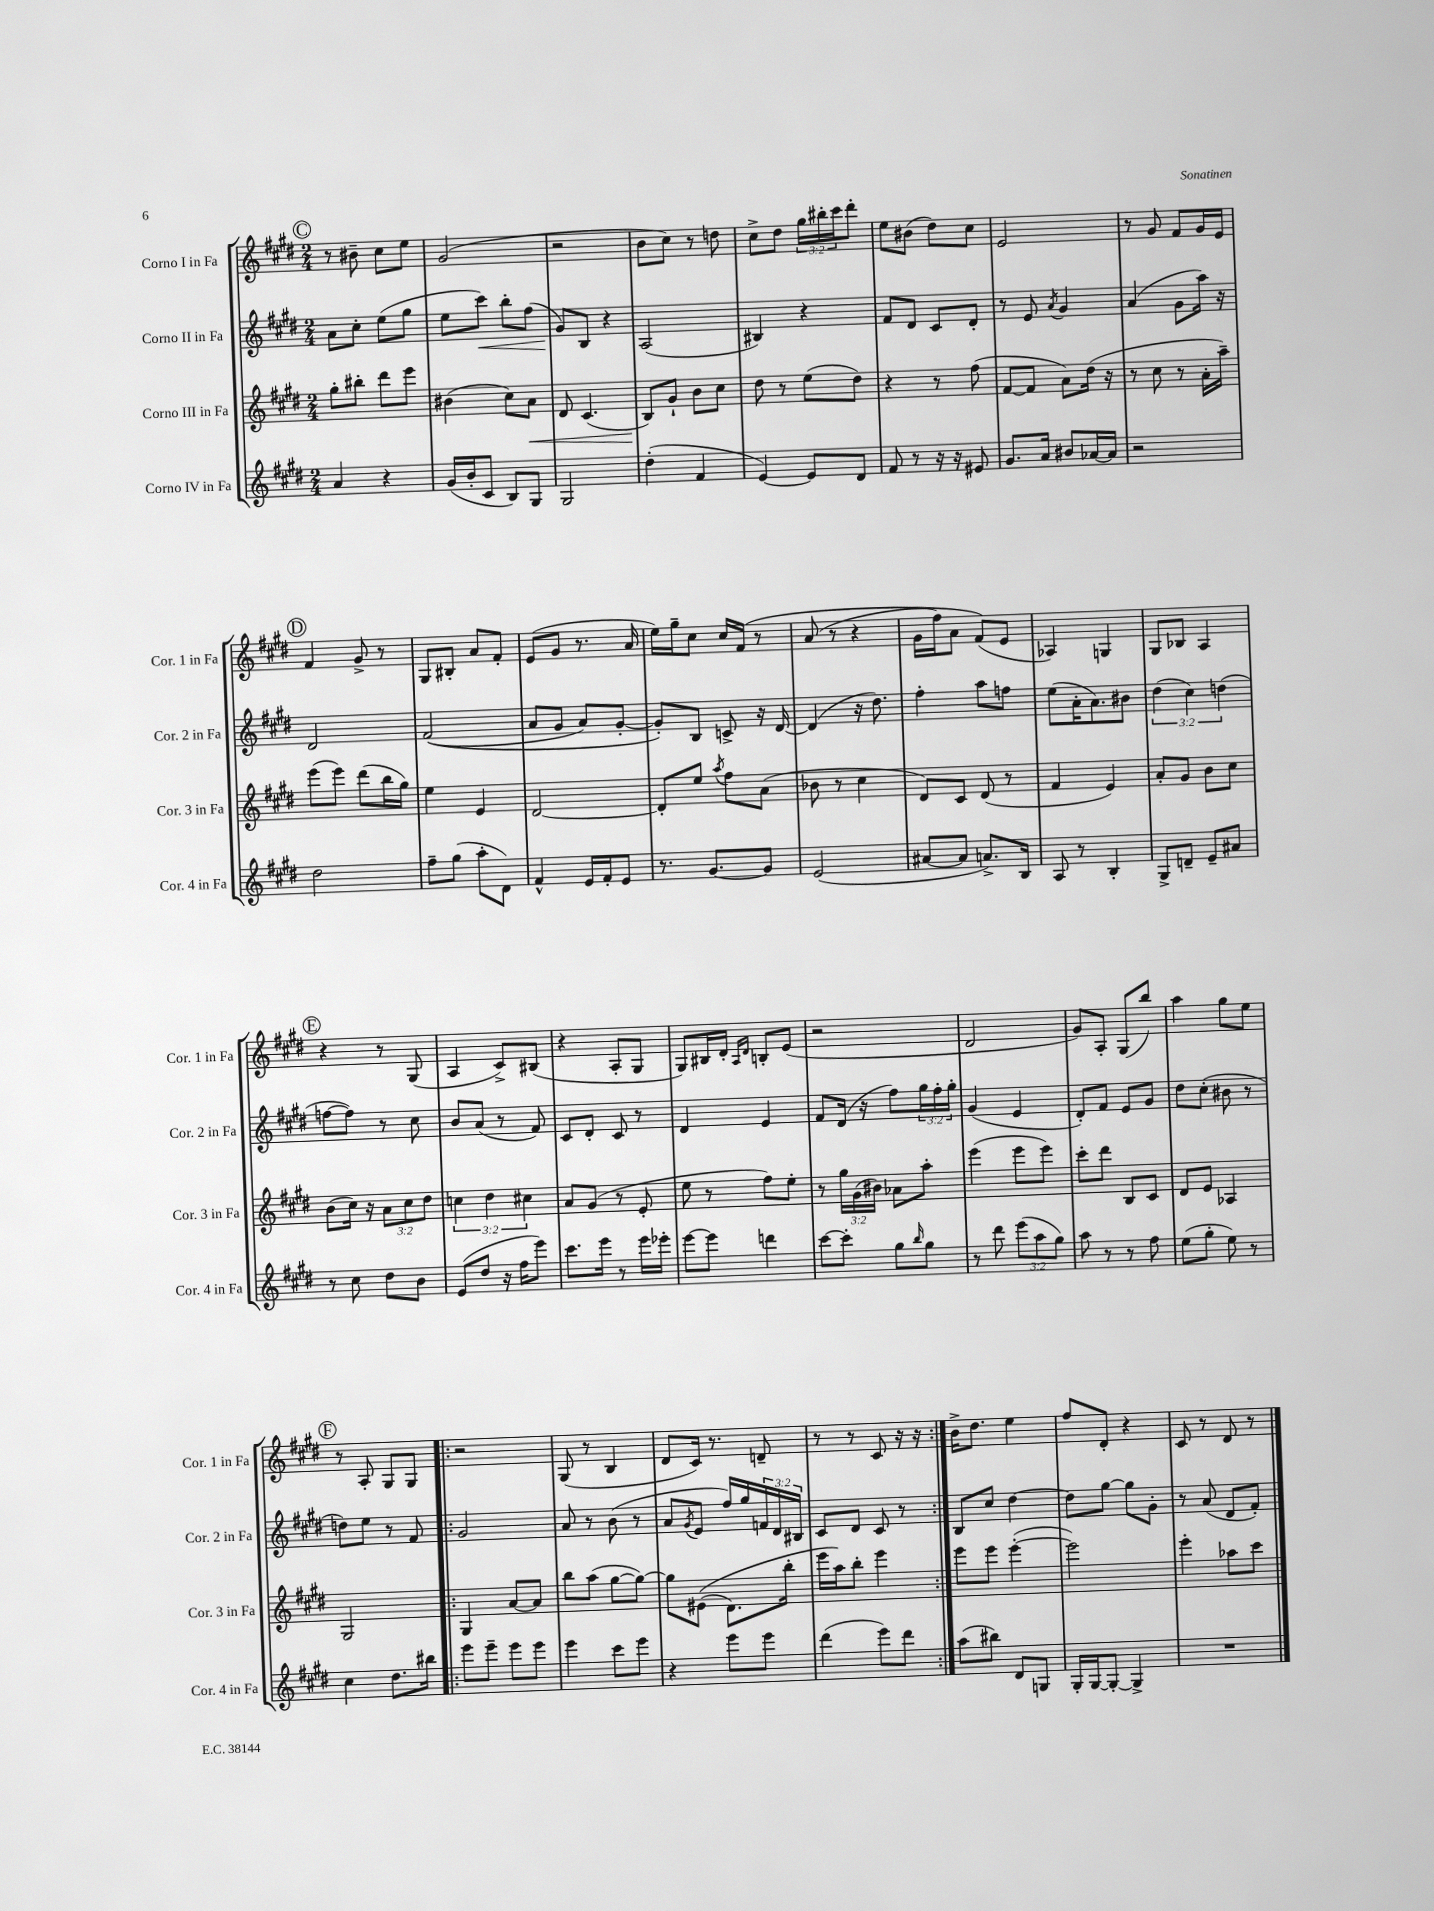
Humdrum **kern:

**kern	**kern	**dynam	**kern	**dynam	**kern
*part4	*part3	*part3	*part2	*part2	*part1
*staff4	*staff3	*staff3	*staff2	*staff2	*staff1
*I"Corno IV in Fa	*I"Corno III in Fa	*	*I"Corno II in Fa	*	*I"Corno I in Fa
*I'Cor. 4 in Fa	*I'Cor. 3 in Fa	*	*I'Cor. 2 in Fa	*	*I'Cor. 1 in Fa
*clefG2	*clefG2	*	*clefG2	*	*clefG2
*k[f#c#g#d#]	*k[f#c#g#d#]	*	*k[f#c#g#d#]	*	*k[f#c#g#d#]
*M2/4	*M2/4	*	*M2/4	*	*M2/4
!!LO:REH:place=s1:t=C
=21	=21	=21	=21	=21	=21
4a/	8gg#'\L	.	8a\L	.	8r
.	8bb#X'\J	.	8cc#'\J	.	8b#X~\
4r	8ddd#\L	.	(8ee\L	.	8cc#\L
.	8eee\J	.	8gg#\J	.	8ee\J
=22	=22	=22	=22	=22	=22
(16g#/LL	(4b#X\	.	8ee\L	.	(2g#/
16b'/J	.	.	.	.	.
!	!	!	!	!LO:HP:b	!
8c#/J	.	.	8ccc#\J)	<	.
8B/L)	8cc#\L)	.	8bb'\L	.	.
!	!	!LO:HP:b	!	!	!
8G#/J	8a\J	<	(8ff#\J	.	.
=23	=23	=23	=23	=23	=23
2G#/	8d#/	.	8g#/L)	.	2r
.	(4.c#/	.	8B/J	[	.
.	.	.	4r	.	.
=24	=24	=24	=24	=24	=24
(4dd#'\	8B/L)	.	(2A/	.	8b\L
.	8g#`/J	[	.	.	8cc#\J)
4f#/	8b\L	.	.	.	8r
.	8cc#\J	.	.	.	8ddn\
=25	=25	=25	=25	=25	=25
[4e/)	8dd#\	.	4B#X/)	.	8cc#^\L
.	8r	.	.	.	8dd#\J
8e/L]	(8ee\L	.	4r	.	24gg#\LL
.	.	.	.	.	24bb#X'\
.	.	.	.	.	24ccc#\J
8d#/J	8dd#\J)	.	.	.	8ddd#'\J
=26	=26	=26	=26	=26	=26
8f#/	4r	.	8f#/L	.	8ee\L
8r	.	.	8d#/J	.	(8b#X\J
16r	8r	.	8c#/L	.	8dd#\L)
16r	.	.	.	.	.
8e#X/	(8ff#\	.	8d#'/J	.	8cc#\J
=27	=27	=27	=27	=27	=27
8.g#/L	[8f#/L	.	8r	.	2e/
.	8f#/J]	.	8e/	.	.
16a/Jk	.	.	.	.	.
.	.	.	8qa/	.	.
8b#X/L	8a\L)	.	4g#/	.	.
[16a-X/L	(16dd#\Jk	.	.	.	.
16a-/JJ]	16r	.	.	.	.
=28	=28	=28	=28	=28	=28
2r	8r	.	(4a/	.	8r
.	8cc#\	.	.	.	8g#/
.	8r	.	8g#\L	.	8f#/L
.	16a'\LL	.	16aa\Jk)	.	16g#/L
.	16aa~\JJ)	.	16r	.	16e/JJ
!!LO:LB:g=z
!!LO:REH:place=s1:t=D
=29	=29	=29	=29	=29	=29
2dd#\	(8eee\L	.	2d#/	.	4f#/
.	8eee\J)	.	.	.	.
.	(8ddd#\L	.	.	.	8g#^/
.	16bb\L	.	.	.	8r
.	16gg#\JJ)	.	.	.	.
=30	=30	=30	=30	=30	=30
8ff#~\L	4ee\	.	((2f#/	.	8G#/L
(8gg#\J	.	.	.	.	8B#X'/J
8aa'\L	4e/	.	.	.	8a/L
8d#\J)	.	.	.	.	8f#'/J
=31	=31	=31	=31	=31	=31
4f#^^/	[2d#/	.	8a/L	.	(8e/L
.	.	.	8g#/J	.	8g#/J
16e/LL	.	.	8a/L)	.	8.r
16f#'/J	.	.	.	.	.
8e/J	.	.	[8g#'/J	.	.
.	.	.	.	.	16a/
=32	=32	=32	=32	=32	=32
8.r	8d#'/L]	.	8g#'/L])	.	16ee\LL)
.	.	.	.	.	16gg#~\J
.	8ee/J	.	8B/J	.	8cc#\J
[8.g#/L	.	.	.	.	.
.	8qaa/	.	.	.	.
.	8ff#\L	.	8cn^/	.	16cc#/LL
.	.	.	.	.	(16f#/JJ
8g#/J]	(8a\J	.	16r	.	8r
.	.	.	[16d#/	.	.
=33	=33	=33	=33	=33	=33
(2e/	8b-X\	.	(4d#/]	.	(8a/
.	8r	.	.	.	8r
.	4cc#\	.	16r	.	4r
.	.	.	8.dd#\)	.	.
=34	=34	=34	=34	=34	=34
[8a#X/L	8d#/L)	.	4ff#'\	.	16g#\LL
.	.	.	.	.	16ff#\J)
8a#/J]	8c#/J	.	.	.	8a\J
8.an^/L)	(8d#/	.	8aa\L	.	(8f#/L)
.	8r	.	8ffn\J	.	8e/J
16B/Jk	.	.	.	.	.
=35	=35	=35	=35	=35	=35
8A/	4f#/	.	(8ee\L	.	4A-X/)
8r	.	.	16a'\K	.	.
.	.	.	8.a\)	.	.
4B'/	4e/)	.	.	.	4Gn/
.	.	.	8b#X\J	.	.
=36	=36	=36	=36	=36	=36
8G#^/L	8a'/L	.	(6dd#\	.	8G#/L
8dn~/J	8g#/J	.	.	.	8B-X/J
.	.	.	6cc#\)	.	.
8e~/L	8b\L	.	.	.	4A/
.	.	.	(6ddn\	.	.
8a#X/J	8cc#\J	.	.	.	.
!!LO:LB:g=z
!!LO:REH:place=s1:t=E
=37	=37	=37	=37	=37	=37
8r	(8b\L	.	[8ffn\L	.	4r
8cc#\	16cc#\Jk)	.	8ff\J])	.	.
.	16r	.	.	.	.
8dd#\L	12a\L	.	8r	.	8r
.	12cc#\	.	.	.	.
8b\J	.	.	8cc#\	.	(8G#/
.	12dd#\J	.	.	.	.
=38	=38	=38	=38	=38	=38
(8e/L	6ccn\	.	8b/L	.	4A/
8dd#/J	.	.	(8a/J	.	.
.	6dd#\	.	.	.	.
16r	.	.	8r	.	8c#^/L)
16ff#\KL	.	.	.	.	.
.	6cc#X\	.	.	.	.
8eee\J)	.	.	8f#/)	.	(8B#X/J
=39	=39	=39	=39	=39	=39
8.ccc#\L	8a/L	.	8c#/L	.	4r
.	(8g#/J	.	8d#'/J	.	.
16eee\Jk	.	.	.	.	.
8r	8r	.	8c#/	.	8A'/L
16eee\LL	8e'/	.	8r	.	8G#/J
16eee-X'\JJ	.	.	.	.	.
=40	=40	=40	=40	=40	=40
[8eee\L	8ee\	.	4d#/	.	8G#/L)
8eee\J]	8r	.	.	.	16B#X/L
.	.	.	.	.	16d#'/JJ
.	.	.	.	.	16qqA/LL
.	.	.	.	.	16qqd#/JJ
4dddn\	8ff#\L)	.	4e/	.	8Bn'/L
.	8ee'\J	.	.	.	(8e/J
=41	=41	=41	=41	=41	=41
[8ccc#\L	8r	.	8f#/L	.	2r
8ccc#'\J]	24gg#\LL	.	(16d#/Jk	.	.
.	(24g#\	.	.	.	.
.	.	.	16r	.	.
.	24b#X\JJ)	.	.	.	.
8gg#\L	8a-X\L	.	8ff#\L)	.	.
16qqbb/	.	.	.	.	.
8gg#\J	8aa'\J	.	24gg#\L	.	.
.	.	.	24ff#'\	.	.
.	.	.	24gg#'\JJ	.	.
=42	=42	=42	=42	=42	=42
8r	(4eee\	.	(4g#/	.	2d#/
8ddd#\	.	.	.	.	.
(12eee\L	8eee\L	.	4e/	.	.
12aa\	.	.	.	.	.
.	8eee\J)	.	.	.	.
12gg#\J)	.	.	.	.	.
=43	=43	=43	=43	=43	=43
8aa\	8ccc#'\L	.	8d#'/L)	.	8g#/L)
8r	8ddd#\J	.	8f#/J	.	8A'/J
8r	8B/L	.	8e/L	.	(8G#/L
8ff#\	8c#/J	.	8g#/J	.	8bb/J)
=44	=44	=44	=44	=44	=44
(8ee\L	8d#/L	.	8dd#\L	.	4aa\
8gg#'\J	8e/J	.	(8cc#'\J	.	.
8ee\)	4A-X/	.	8b#X\	.	8gg#\L
8r	.	.	8r	.	8ee\J
!!LO:LB:g=z
!!LO:REH:place=s1:t=F
=45	=45	=45	=45	=45	=45
4cc#\	2G#/	.	8ddn\L)	.	8r
.	.	.	8ee\J	.	8A'/
8.dd#\L	.	.	8r	.	8G#/L
.	.	.	8f#/	.	8G#/J
16bb#X\Jk	.	.	.	.	.
=46!|:	=46!|:	=46!|:	=46!|:	=46!|:	=46!|:
8eee\L	4G#/	.	2g#/	.	2r
8eee~\J	.	.	.	.	.
8eee\L	[8a/L	.	.	.	.
8eee\J	8a/J]	.	.	.	.
=47	=47	=47	=47	=47	=47
4eee\	8bb\L	.	8a/	.	(8G#/
.	(8aa\J	.	8r	.	8r
8ccc#\L	[8gg#\L	.	(8b\	.	4B/
8eee\J	8gg#\J_)	.	8r	.	.
=48	=48	=48	=48	=48	=48
4r	8gg#\L]	.	8a/L	.	8d#/L
.	.	.	8qg#/	.	.
.	((8e#X\J	.	8e/J	.	16c#/Jk)
.	.	.	.	.	8.r
8eee\L	8.d#\L)	.	16ff#/LL)	.	.
.	.	.	16gg#/	.	.
8eee\J	.	.	24fn/	.	8dn~/
.	.	.	24d#/	.	.
.	16bb'\Jk	.	.	.	.
.	.	.	24B#X/JJ	.	.
=49	=49	=49	=49	=49	=49
(4ddd#\	16eee\LL	.	8c#/L	.	8r
.	16aa\J)	.	.	.	.
.	8bb'\J	.	8d#/J	.	8r
8eee\L)	4eee\	.	8c#/	.	8c#/
8ddd#\J	.	.	8r	.	16r
.	.	.	.	.	16r
=50:|!	=50:|!	=50:|!	=50:|!	=50:|!	=50:|!
(8aa\L	8eee\L	.	8B/L	.	16b^\KL
.	.	.	.	.	8.dd#\J
8bb#X\J)	8eee\J	.	8cc#/J	.	.
8d#/L	([4eee'\	.	[4dd#\	.	4ee\
8Gn/J	.	.	.	.	.
=51	=51	=51	=51	=51	=51
16G#'/LL	2eee\])	.	8dd#\L]	.	8ff#/L
[16G#/J	.	.	.	.	.
8G#'/J_	.	.	[8gg#\J	.	8d#'/J
4G#^/]	.	.	8gg#\L]	.	4r
.	.	.	8g#'\J	.	.
=52	=52	=52	=52	=52	=52
2r	4eee'\	.	8r	.	8c#/
.	.	.	(8a/	.	8r
.	8aa-X\L	.	8d#/L	.	8d#/
.	8ccc#\J	.	8f#'/J)	.	8r
==	==	==	==	==	==
*-	*-	*-	*-	*-	*-
